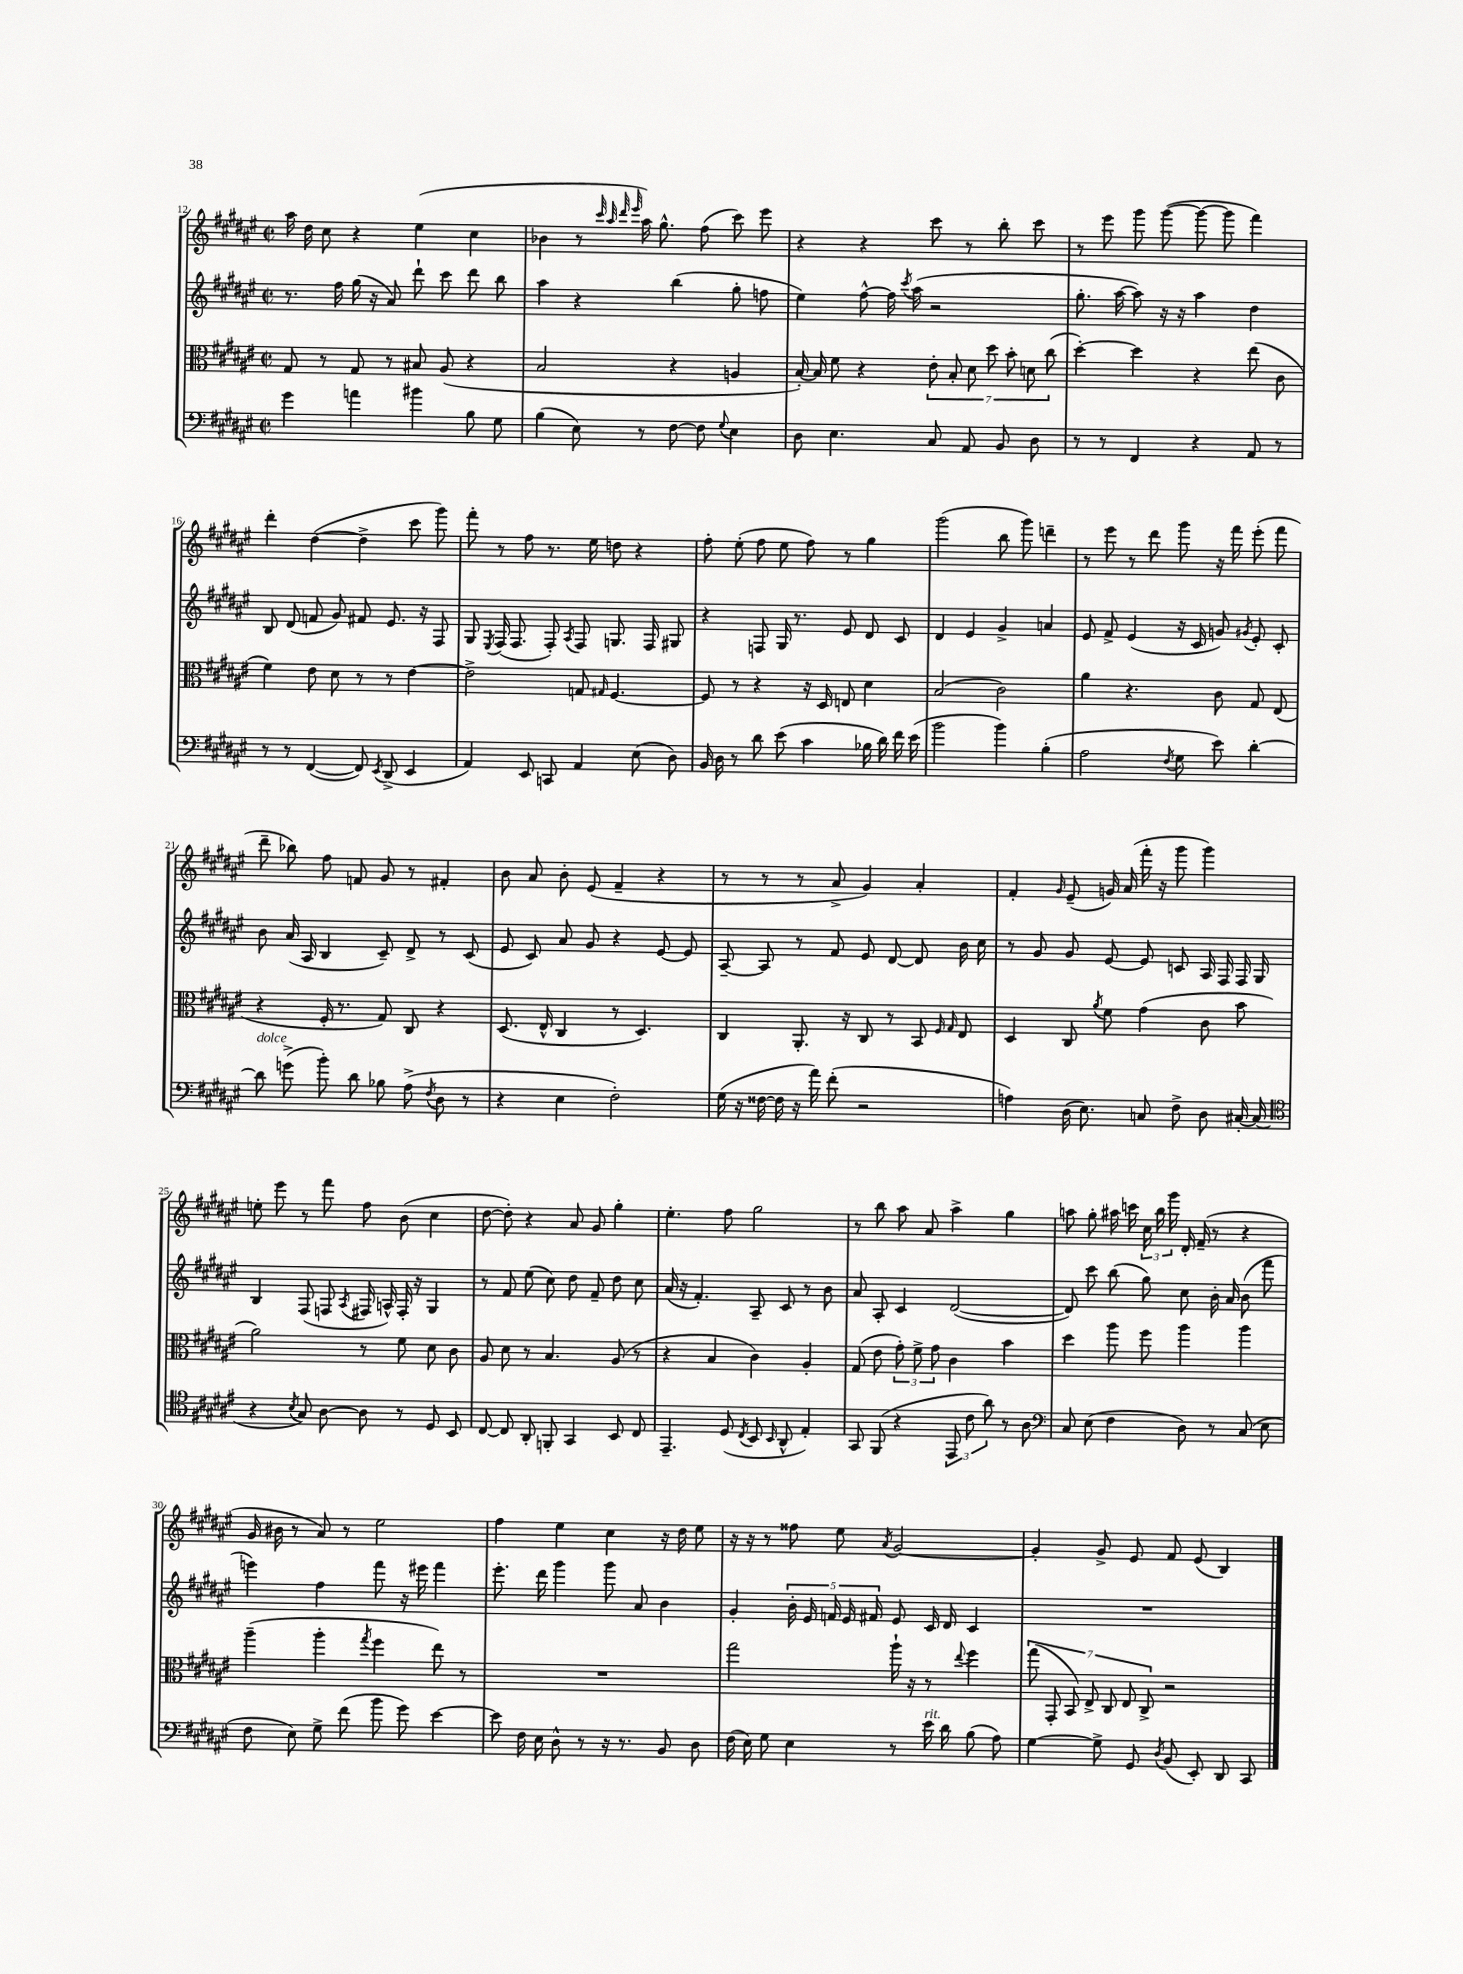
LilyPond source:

<<
\new StaffGroup <<
\new Staff = "s0" {
    \clef treble \key fis \major \defaultTimeSignature \time 2/2
    \autoBeamOff ais''16 dis''16 cis''8 r4 eis''4( cis''4 |
    bes'4 r8 \grace { cis'''32 ais''32 dis'''32 eis'''32 } ais''16) gis''8.-^ fis''8( cis'''8) eis'''8 |
    r4 r4 cis'''8 r8 b''8-. cis'''8 |
    r8 eis'''8 gis'''8 gis'''8~( gis'''8~ gis'''8 fis'''4) |
    dis'''4-. dis''4~( dis''4-> cis'''8 gis'''8) |
    fis'''8-. r8 fis''8 r8. eis''16 d''8 r4 |
    fis''8-. eis''8-.( fis''8 eis''8 fis''8) r8 gis''4 |
    gis'''2( b''8 gis'''8) d'''4-- |
    r8 eis'''8 r8 dis'''8 gis'''8 r16 fis'''16 eis'''8-.( fis'''8 |
    dis'''8-- bes''8) fis''8 f'8 gis'8 r8 fis'4-. |
    b'8 ais'8 b'8-. eis'8( fis'4-- r4 |
    r8 r8 r8 ais'8-> gis'4) ais'4-. |
    fis'4-. \grace { gis'16 } eis'8--( g'16) ais'16( fis'''16-. r16 gis'''8 gis'''4) |
    e''8-. eis'''8 r8 fis'''8 fis''8 b'8( cis''4 |
    dis''8~ dis''8-.) r4 ais'8 gis'8 gis''4-. |
    eis''4.-. fis''8 gis''2 |
    r8 b''8 ais''8 ais'8 ais''4-> gis''4 |
    a''8 gis''8-. ais''16 c'''16 \tuplet 3/2 { cis''16 b''16 gis'''16 } dis'16-. fis'16--( r8 r4 |
    gis'16 bis'16 r8 ais'8) r8 eis''2 |
    fis''4 eis''4 cis''4 r16 dis''16 eis''8 |
    r16 r16 r8 fisis''8 eis''8 \acciaccatura { ais'8 } gis'2~ |
    gis'4-. gis'8-> eis'8 fis'8 eis'8( b4) \bar "|." |
}
\new Staff = "s1" {
    \clef treble \key fis \major \defaultTimeSignature \time 2/2
    \autoBeamOff r8. fis''16 gis''16( r16 ais'8) dis'''8-! cis'''8 dis'''8 b''8 |
    ais''4 r4 b''4( gis''8-. f''8 |
    eis''4) fis''8~-^ fis''16 \acciaccatura { cis'''8 } ais''16( r2 |
    gis''8.-. ais''16~ ais''8) r16 r16 ais''4 dis''4 |
    b8 dis'8( f'8 gis'8) fis'8 eis'8. r16 fis8 |
    gis8 \acciaccatura { eis8 } fis16( fis8. fis8-.) \acciaccatura { ais8 } fis8 g8. fis16 gis8 |
    r4 f8 gis16 r8. eis'8 dis'8 cis'8 |
    dis'4 eis'4 gis'4-> a'4 |
    eis'8 fis'8-> eis'4( r16 cis'16 g'8) \acciaccatura { gis'8 } eis'8-. cis'8-. |
    b'8 ais'16( ais16 b4 cis'8--) dis'8-> r8 cis'8( |
    eis'8 cis'8) ais'8 gis'8 r4 eis'8~ eis'8 |
    ais8~-- ais8 r8 fis'8 eis'8 dis'8~ dis'8 b'16 cis''16 |
    r8 gis'8 gis'8 eis'8~ eis'8 c'8 ais16 fis16 fis16 gis16 |
    b4 fis8( f8 \acciaccatura { ais8 } fis16 a16-^) fis16-. r16 gis4 |
    r8 fis'8 eis''8( cis''8) dis''8 fis'8-- dis''8 cis''8 |
    ais'16( r16 fis'4.-.) ais8-- cis'8 r8 b'8 |
    ais'8 ais8-. cis'4 dis'2~( |
    dis'8) cis'''8 b''8( gis''8) cis''8 b'16-. ais'16 b'8( fis'''8 |
    e'''4) fis''4 fis'''8 r16 eis'''16 fis'''4 |
    eis'''8.-. dis'''16 gis'''4 gis'''8 ais'8 b'4 |
    gis'4-. \tuplet 5/4 { b'16-. eis'16 f'16 eis'16 fis'16 } eis'8 cis'16 dis'16 cis'4 |
    R1 \bar "|." |
}
\new Staff = "s2" {
    \clef alto \key fis \major \defaultTimeSignature \time 2/2
    \autoBeamOff gis8 r8 gis8 r8 bis8 ais8( r4 |
    b2 r4 a4 |
    b16~-.) b16 fis'8 r4 \tuplet 7/4 { eis'8-. b8-. dis'8 dis''8 b'8-. d'8 cis''8( } |
    dis''4~-.) dis''4 r4 eis''8( cis'8 |
    fis'4) eis'8 dis'8 r8 r8 eis'4~ |
    eis'2-> g8 \grace { gis16 } fis4.~ |
    fis8 r8 r4 r16 dis16 e8 dis'4 |
    b2( cis'2) |
    ais'4 r4. cis'8 gis8 eis8( |
    r4 fis16-. r8. gis8) cis8 r4 |
    dis8.( eis16-^ cis4 r8 dis4.) |
    cis4 ais,8.-. r16 cis8 r8 b,8 \grace { fis16 gis16 } eis8 |
    dis4 cis8 \acciaccatura { ais'8 } fis'8 gis'4( cis'8 b'8 |
    ais'2) r8 fis'8 dis'8 cis'8 |
    ais8 dis'8 r8 b4. ais8( r8 |
    r4 b4 cis'4) ais4-. |
    gis8( eis'8 \tuplet 3/2 { gis'8-.) fis'8-> gis'8 } cis'4 b'4 |
    dis''4 ais''8 fis''8 ais''4 ais''4 |
    ais''4--( ais''4-. \acciaccatura { gis''8 } fis''4 eis''8) r8 |
    R1 |
    gis''2 ais''16-! r16 r8 \appoggiatura { eis''8 } fis''4 |
    \tuplet 7/4 { gis''8( gis,8-. b,8) eis8-> cis8 eis8 cis8-> } r2 \bar "|." |
}
\new Staff = "s3" {
    \clef bass \key fis \major \defaultTimeSignature \time 2/2
    \autoBeamOff gis'4 a'4 bis'4 b8 gis8 |
    b4( eis8) r8 fis8~ fis8 \appoggiatura { gis8 } eis4 |
    dis8 eis4. cis8 ais,8 b,8 dis8 |
    r8 r8 fis,4 r4 ais,8 r8 |
    r8 r8 fis,4~( fis,8) \acciaccatura { eis,8 } dis,8->( eis,4 |
    ais,4) eis,8 c,8 ais,4 eis8( dis8) |
    b,16 dis16 r8 dis'8 eis'8( cis'4 bes16 dis'16) fis'16 eis'16( |
    b'2 b'4) b4-.( |
    ais2 \acciaccatura { fis8 } gis8 eis'8) dis'4~-. |
    dis'8^\markup { \italic "dolce" } g'8->( b'8-.) dis'8 bes8 ais8->( \acciaccatura { fis8 } dis8 r8 |
    r4 eis4 fis2-.) |
    gis16( r16 fisis16~ fisis16 r16 ais'16) fis'8-.( r2 |
    a4) dis16( eis8.) c8 fis8-> dis8 cis16~-. cis16( |
    \clef tenor r4 \acciaccatura { b8 } gis8) ais8~ ais8 r8 dis8 b,8 |
    cis8~ cis8 ais,8-. f,8-. gis,4 b,8 cis8 |
    eis,4.-- dis8( \acciaccatura { cis8 } b,8 \grace { b,16 } ais,8-^ eis4-.) |
    gis,8 fis,8( r4 \tuplet 3/2 { eis,8 cis'8 ais'8) } r8 ais8 |
    \clef bass cis8 eis8( fis4 dis8) r8 cis8( eis8 |
    fis8 eis8) gis8-> fis'8( b'8 gis'8) eis'4~ |
    eis'8 fis16 eis16 dis8-^ r8 r16 r8. b,8 dis8 |
    fis16( eis16) gis8 eis4 r8 eis'16^\markup { \italic "rit." } dis'16 b8( ais8) |
    gis4~ gis8-> gis,8 \acciaccatura { dis8 } b,8( eis,8-.) dis,8 cis,8 \bar "|." |
}
>>
>>
\layout { \context { \Score currentBarNumber = #12 } }
